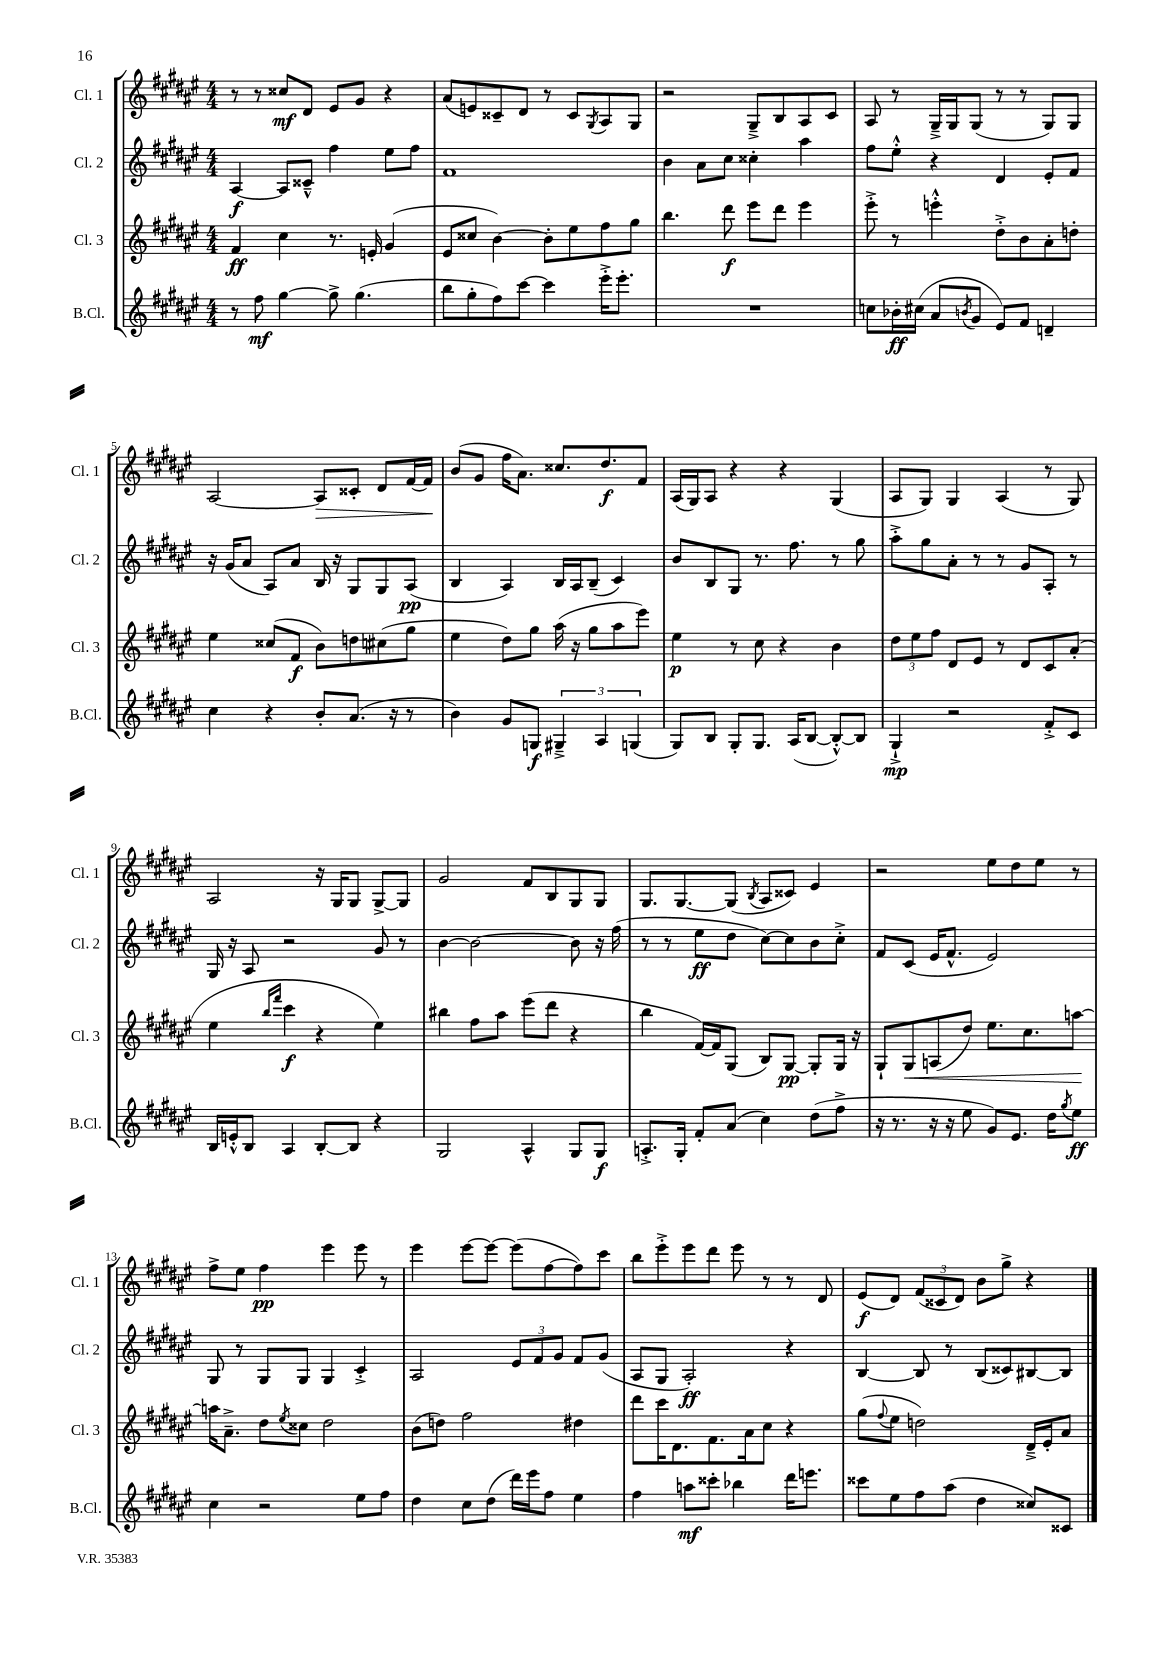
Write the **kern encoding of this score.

**kern	**dynam	**kern	**dynam	**kern	**dynam	**kern	**dynam
*part4	*part4	*part3	*part3	*part2	*part2	*part1	*part1
*staff4	*staff4	*staff3	*staff3	*staff2	*staff2	*staff1	*staff1
*I"B.Cl.	*	*I"Cl. 3	*	*I"Cl. 2	*	*I"Cl. 1	*
*I'B.Cl.	*	*I'Cl. 3	*	*I'Cl. 2	*	*I'Cl. 1	*
*clefG2	*	*clefG2	*	*clefG2	*	*clefG2	*
*k[f#c#g#d#a#e#]	*	*k[f#c#g#d#a#e#]	*	*k[f#c#g#d#a#e#]	*	*k[f#c#g#d#a#e#]	*
*M4/4	*	*M4/4	*	*M4/4	*	*M4/4	*
=1	=1	=1	=1	=1	=1	=1	=1
8r	.	4f#/	ff	[4A#/	f	8r	.
8ff#\	mf	.	.	.	.	8r	.
[4gg#\	.	4cc#\	.	8A#/L]	.	8cc##X/L	mf
.	.	.	.	8c##X~^^/J	.	8d#/J	.
8gg#^\]	.	8.r	.	4ff#\	.	8e#/L	.
(4.gg#\	.	.	.	.	.	8g#/J	.
.	.	16en'/	.	.	.	.	.
.	.	(4g#/	.	8ee#\L	.	4r	.
.	.	.	.	8ff#\J	.	.	.
=2	=2	=2	=2	=2	=2	=2	=2
8bb\L	.	8e#/L	.	1f#	.	(8a#/L	.
8gg#'\	.	8cc##X/J	.	.	.	8en/)	.
8ff#\)	.	[4b\)	.	.	.	8c##X~/	.
[8ccc#\J	.	.	.	.	.	8d#/J	.
4ccc#\]	.	8b'\L]	.	.	.	8r	.
.	.	8ee#\	.	.	.	8c##/L	.
.	.	.	.	.	.	8qG#/	.
16eee#'^\KL	.	8ff#\	.	.	.	8A#/	.
8.eee#'\J	.	.	.	.	.	.	.
.	.	8gg#\J	.	.	.	8G#/J	.
=3	=3	=3	=3	=3	=3	=3	=3
1r	.	4.bb\	.	4b\	.	2r	.
.	.	.	.	8a#\L	.	.	.
.	.	8ddd#\	f	8cc#\J	.	.	.
.	.	8eee#\L	.	4cc##X'\	.	8G#~^/L	.
.	.	8ddd#\J	.	.	.	8B/	.
.	.	4eee#\	.	4aa#\	.	8A#/	.
.	.	.	.	.	.	8c#/J	.
=4	=4	=4	=4	=4	=4	=4	=4
8ccn\L	.	8eee#'^\	.	8ff#\L	.	8A#/	.
16b-X'\L	ff	8r	.	8ee#'^^\J	.	8r	.
(16cc#X\JJ	.	.	.	.	.	.	.
8a#/L	.	4eeen'^^\	.	4r	.	16G#~^/LL	.
.	.	.	.	.	.	16G#/J	.
8qbn/	.	.	.	.	.	.	.
8g#/J	.	.	.	.	.	(8G#/J	.
8e#/L)	.	8dd#'^\L	.	4d#/	.	8r	.
8f#/J	.	8b\	.	.	.	8r	.
4dn~/	.	8a#'\	.	8e#'/L	.	8G#/L)	.
.	.	8ddn'\J	.	8f#/J	.	8G#/J	.
!!LO:LB:g=z
=5	=5	=5	=5	=5	=5	=5	=5
4cc#\	.	4ee#\	.	16r	.	[2A#/	.
.	.	.	.	(16g#/KL	.	.	.
.	.	.	.	8a#/J	.	.	.
4r	.	(8cc##X/L	.	8A#/L)	.	.	.
.	.	8f#/J	f	8a#/J	.	.	.
!	!	!	!	!	!	!	!LO:HP:b
8b'/L	.	8b\L)	.	16B/	.	8A#/L]	>
.	.	.	.	16r	.	.	.
(8.a#/J	.	8ddn\	.	8G#/L	.	8c##X'/J	.
.	.	(8cc#X\	.	8G#/	.	8d#/L	.
16r	.	.	.	.	.	.	.
8r	.	8gg#\J	.	(8A#/J	pp	[16f#/L	.
.	.	.	.	.	.	16f#/JJ]	.
.	.	.	.	.	.	.	]
=6	=6	=6	=6	=6	=6	=6	=6
4b\)	.	4ee#\	.	4B/	.	(8b/L	.
.	.	.	.	.	.	8g#/J	.
8g#/L	.	8dd#\L)	.	4A#/)	.	16ff#\KL	.
.	.	.	.	.	.	8.a#\J)	.
8Gn/J	f	8gg#\J	.	.	.	.	.
6G#X~^/	.	(16aa#\	.	16B/LL	.	8.cc##X/L	.
.	.	16r	.	16A#/J	.	.	.
.	.	8gg#\L	.	(8B~/J	.	.	.
6A#/	.	.	.	.	.	.	.
.	.	.	.	.	.	8.dd#/	f
.	.	8aa#\	.	4c#/)	.	.	.
(6Gn/	.	.	.	.	.	.	.
.	.	8eee#\J)	.	.	.	8f#/J	.
=7	=7	=7	=7	=7	=7	=7	=7
8G#/L)	.	4ee#\	p	8b/L	.	(16A#/LL	.
.	.	.	.	.	.	16G#/J)	.
8B/J	.	.	.	8B/	.	8A#/J	.
8G#'/L	.	8r	.	8G#/J	.	4r	.
8.G#/J	.	8cc#\	.	8.r	.	.	.
.	.	4r	.	.	.	4r	.
(16A#/KL	.	.	.	8.ff#\	.	.	.
[8B/J	.	.	.	.	.	.	.
8B'^^/L_)	.	4b\	.	8r	.	(4G#/	.
8B/J]	.	.	.	8gg#\	.	.	.
=8	=8	=8	=8	=8	=8	=8	=8
4G#`^/	mp	12dd#\L	.	8aa#'^\L	.	8A#/L	.
.	.	12ee#\	.	.	.	.	.
.	.	.	.	8gg#\	.	8G#/J)	.
.	.	12ff#\J	.	.	.	.	.
2r	.	8d#/L	.	8a#'\J	.	4G#/	.
.	.	8e#/J	.	8r	.	.	.
.	.	8r	.	8r	.	(4A#/	.
.	.	8d#/L	.	8g#/L	.	.	.
8f#'^/L	.	8c#/	.	8A#'/J	.	8r	.
8c#/J	.	(8a#'/J	.	8r	.	8G#/)	.
!!LO:LB:g=z
=9	=9	=9	=9	=9	=9	=9	=9
16B/LL	.	4ee#\	.	16G#/	.	2A#/	.
16en'^^/J	.	.	.	16r	.	.	.
8B/J	.	.	.	8A#/	.	.	.
.	.	16qqbb/LL	.	.	.	.	.
.	.	16qqfff#/JJ	.	.	.	.	.
4A#/	.	4ccc#\	f	2r	.	.	.
[8B'/L	.	4r	.	.	.	16r	.
.	.	.	.	.	.	16G#/KL	.
8B/J]	.	.	.	.	.	8G#/J	.
4r	.	4ee#\)	.	8g#/	.	[8G#^/L	.
.	.	.	.	8r	.	8G#/J]	.
=10	=10	=10	=10	=10	=10	=10	=10
2G#/	.	4bb#X\	.	[4b\	.	2g#/	.
.	.	8ff#\L	.	2b\_	.	.	.
.	.	8aa#\J	.	.	.	.	.
4A#^^/	.	(8eee#\L	.	.	.	8f#/L	.
.	.	8ddd#\J	.	.	.	8B/	.
8G#/L	.	4r	.	8b\]	.	8G#/	.
8G#/J	f	.	.	16r	.	8G#/J	.
.	.	.	.	(16ff#\	.	.	.
=11	=11	=11	=11	=11	=11	=11	=11
8.An'^/L	.	4bb\	.	8r	.	8.G#/L	.
.	.	.	.	8r	.	.	.
16G#'/Jk	.	.	.	.	.	[8.G#/	.
8f#'/L	.	[16f#/LL)	.	8ee#\L	ff	.	.
.	.	16f#/J]	.	.	.	.	.
(8a#/J	.	(8G#/J	.	8dd#\J	.	(8G#/J]	.
.	.	.	.	.	.	8qB/	.
4cc#\)	.	8B/L)	.	[8cc#\L)	.	8A#/L	.
.	.	[8G#/J	pp	8cc#\]	.	8c##X/J)	.
(8dd#\L	.	8G#'/L]	.	8b\	.	4e#/	.
8ff#^\J	.	16G#/Jk	.	8cc#'^\J	.	.	.
.	.	16r	.	.	.	.	.
=12	=12	=12	=12	=12	=12	=12	=12
16r	.	8G#`/L	.	8f#/L	.	2r	.
8.r	.	.	.	.	.	.	.
!	!	!	!LO:HP:b	!	!	!	!
.	.	8G#/	<	(8c#/J	.	.	.
16r	.	(8An/	.	16e#/KL	.	.	.
16r	.	.	.	8.f#^^/J	.	.	.
8ee#\	.	8dd#/J)	.	.	.	.	.
8g#/L)	.	8.ee#\L	.	2e#/)	.	8ee#\L	.
8.e#/J	.	.	.	.	.	8dd#\	.
.	.	8.cc#\	.	.	.	.	.
.	.	.	.	.	.	8ee#\J	.
16dd#\KL	.	.	.	.	.	.	.
8qgg#/	.	.	.	.	.	.	.
8ee#\J	ff	[8aan\J	.	.	.	8r	.
.	.	.	[	.	.	.	.
!!LO:LB:g=z
=13	=13	=13	=13	=13	=13	=13	=13
4cc#\	.	16aan\KL]	.	8G#/	.	8ff#^\L	.
.	.	8.a#~^\J	.	.	.	.	.
.	.	.	.	8r	.	8ee#\J	.
2r	.	8dd#\L	.	8G#/L	.	4ff#\	pp
.	.	8qee#/	.	.	.	.	.
.	.	8cc##X\J	.	8G#/J	.	.	.
.	.	2dd#\	.	4G#/	.	4eee#\	.
8ee#\L	.	.	.	4c#'^/	.	8eee#\	.
8ff#\J	.	.	.	.	.	8r	.
=14	=14	=14	=14	=14	=14	=14	=14
4dd#\	.	(8b\L	.	2A#/	.	4eee#\	.
.	.	8ddn\J)	.	.	.	.	.
8cc#\L	.	2ff#\	.	.	.	[8eee#\L	.
(8dd#\J	.	.	.	.	.	8eee#\J_	.
16ddd#\LL)	.	.	.	12e#/L	.	(8eee#\L]	.
16eee#\J	.	.	.	.	.	.	.
.	.	.	.	12f#/	.	.	.
8ff#\J	.	.	.	.	.	[8ff#\	.
.	.	.	.	12g#/J	.	.	.
4ee#\	.	4dd#X\	.	8f#/L	.	8ff#\])	.
.	.	.	.	(8g#/J	.	8ccc#\J	.
=15	=15	=15	=15	=15	=15	=15	=15
4ff#\	.	8ddd#\L	.	8A#/L	.	8bb\L	.
.	.	16ccc#\K	.	8G#/J	.	8eee#'^\	.
.	.	8.d#\	.	.	.	.	.
8aan\L	mf	.	.	2A#'/)	ff	8eee#\	.
8ccc##X'\J	.	8.f#\	.	.	.	8ddd#\J	.
4bb-X\	.	.	.	.	.	8eee#\	.
.	.	16a#\k	.	.	.	.	.
.	.	8cc#\J	.	.	.	8r	.
16ddd#\KL	.	4r	.	4r	.	8r	.
8.eeen\J	.	.	.	.	.	.	.
.	.	.	.	.	.	8d#/	.
=16	=16	=16	=16	=16	=16	=16	=16
8ccc##X\L	.	(8gg#\L	.	[4B/	.	(8e#/L	f
.	.	8qqff#/	.	.	.	.	.
8ee#\	.	8ee#\J	.	.	.	8d#/J)	.
8ff#\	.	2ddn\)	.	8B/]	.	(12f#/L	.
.	.	.	.	.	.	12c##X/	.
(8aa#\J	.	.	.	8r	.	.	.
.	.	.	.	.	.	12d#/J)	.
4dd#\	.	.	.	(8B/L	.	8b\L	.
.	.	.	.	8c##X/)	.	8gg#^\J	.
8cc##X/L)	.	16d#~^/LL	.	[8B#X/	.	4r	.
.	.	16e#'/J	.	.	.	.	.
8c##X/J	.	8a#/J	.	8B#/J]	.	.	.
==	==	==	==	==	==	==	==
*-	*-	*-	*-	*-	*-	*-	*-
